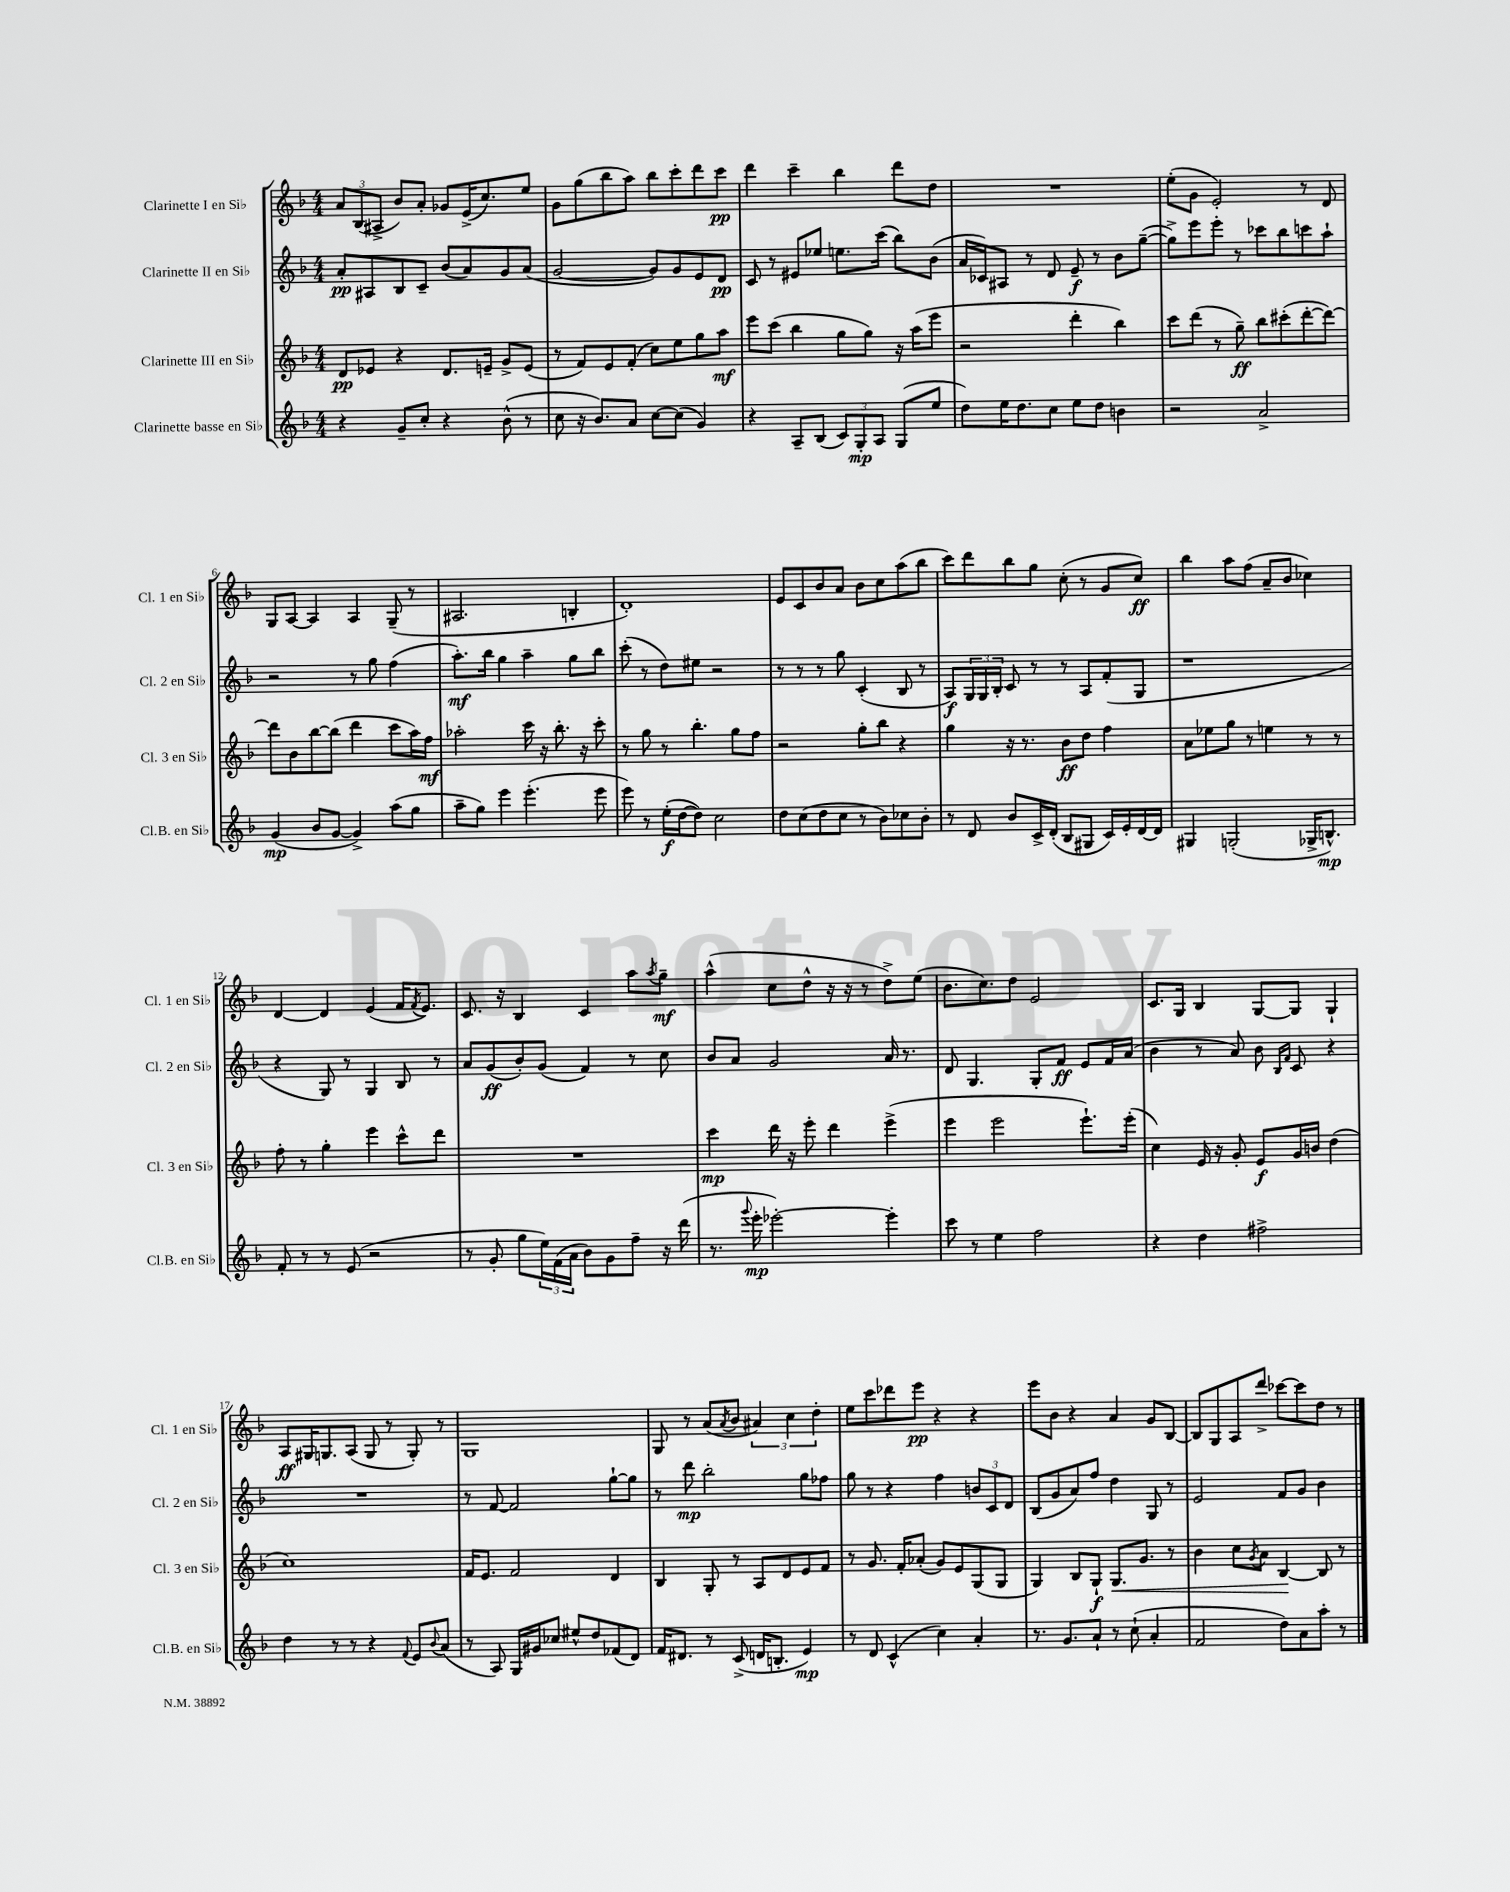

**kern	**kern	**kern	**kern
*staff4	*staff3	*staff2	*staff1
*clefG2	*clefG2	*clefG2	*clefG2
*k[b-]	*k[b-]	*k[b-]	*k[b-]
*M4/4	*M4/4	*M4/4	*M4/4
4r	8d/L	8a'/L	12a/L
.	.	.	(12B-/
.	8e-/J	8A#/	.
.	.	.	12A#^/J
8g~/L	4r	8B-/	8b-/L)
8cc'/J	.	8c~/J	8a'/J
4r	8.d/L	(8b-/L	8g-/L
.	.	8a/)	(16e^/K
.	16e~/Jk	.	8.cc/)
(8b-^^\	8g^/L	8g/	.
8r	(8e/J	(8a/J	8ee/J
=	=	=	=
8cc\	8r	[2g/	8g\L
16r	8f/L)	.	(8gg\
8.b-/L)	.	.	.
.	8e/	.	8bb-\
8a/J	(8f'/J	.	8aa\J)
[8cc\L	8cc\L)	8g/]L)	8bb-\L
(8cc\]J	8ee\	8g/	8ccc'\
4g/)	8gg\	8e/	8ddd\
.	8aa\J	8d/J	8ccc\J
=	=	=	=
4r	8eee\L	8c/	4ddd\
.	(8ccc\J	8r	.
8A~/L	4bb-\	8e#/L	4ccc~\
(8B-/J	.	8ee-/J	.
12c/L)	8gg\L	8.ee\L	4bb-\
12G'/	.	.	.
.	8gg\J)	.	.
12A/J	.	.	.
.	.	(16ccc\Jk	.
(8G/L	16r	8bb-\L)	8ddd\L
.	(16aa\LK	.	.
8ee/J	8eee\J	(8b-\J	8dd\J
=	=	=	=
8dd\L)	2r	16a/LL	1r
.	.	16c-/J)	.
16ee\K	.	8A#/J	.
8.dd\	.	.	.
.	.	8r	.
8cc\J	.	8d/	.
8ee\L	4ddd'\	8e~/	.
8dd\J	.	8r	.
4b\	4bb-\)	8b-\L	.
.	.	([8gg~\J	.
=	=	=	=
2r	8ccc\L	8gg^\]L)	(8ee'\L
.	(8ddd\J	8eee\	8g\J
.	8r	8eee'\J	2e'/)
.	8gg~\)	8r	.
2a^/	8bb-\L	8ccc-\L	.
.	(8ccc#'\	8bb-\	.
.	[8ddd'\	8ccc\	8r
.	8ddd\_J)	8aa`\J	8d/
=	=	=	=
(4g/	8ddd\]L	2r	8G/L
.	8b-\	.	[8A/J
8b-/L	[8bb-\	.	4A/]
[8g/J	(8bb-\]J	.	.
4g^/])	4ddd\	8r	4A/
.	.	8gg\	.
(8aa\L	8ccc\L	(4ff\	(8G~/
8gg\J	16aa\L)	.	8r
.	16ff\JJ	.	.
=	=	=	=
8aa~\L	2aa-'\	8.aa'\L)	2.A#/
8gg\J)	.	.	.
.	.	16bb-\Jk	.
4eee\	.	4gg\	.
(4.eee'\	16ccc\	4aa~\	.
.	16r	.	.
.	8.bb-'\	.	.
.	.	8gg\L	4B'/
.	16r	.	.
8eee\	8ccc'\	8bb-\J	.
=	=	=	=
8eee\)	8r	(8ccc'\	1d')
8r	8gg\	8r	.
(16ee'\LL	8r	8dd\L)	.
[16dd\J	.	.	.
8dd\]J)	4.bb-'\	8ee#\J	.
2cc\	.	2r	.
.	8gg\L	.	.
.	8ff\J	.	.
=	=	=	=
8dd\L	2r	8r	8e/L
(8cc\	.	8r	8c/
8dd\	.	8r	8b-/
8cc\J	.	8gg\	8a/J
8r	8gg'\L	(4c'/	8b-\L
8b-\L)	8bb-\J	.	8cc\
8cc-\	4r	8B-/	(8aa\
8b-'\J	.	8r	8bb-\J
=	=	=	=
8r	4gg\	8A/L)	8ccc\L)
8d/	.	24G/L	8ddd\
.	.	24G/	.
.	.	24B-'/JJ	.
8b-/L	16r	8c/	8bb-\
.	8.r	.	.
16c^/L	.	8r	8gg\J
(16d'/JJ	.	.	.
8B-/L	8b-\L	8r	(8cc'\
8G#/J	8dd\J	8A/L	8r
16c/LL)	4ff\	(8f'/	8g/L
16e'/	.	.	.
[16d/	.	8G/J	8cc/J)
16d/]JJ	.	.	.
=	=	=	=
4G#/	8a\L	1r	4bb-\
.	8ee-\	.	.
(2G'/	8gg\J	.	8aa\L
.	8r	.	(8ff\J
.	4ee\	.	8a~/L
.	.	.	8b-/J
16G-^/LK	8r	.	4cc-\)
8.B^^/J)	.	.	.
.	8r	.	.
=	=	=	=
8f'/	8ff'\	4r	[4d/
8r	8r	.	.
8r	4gg'\	8G/)	4d/]
(8e/	.	8r	.
2r	4eee\	4G/	(4e/
.	8ccc^^\L	8B-/	16f/LK
.	.	.	8qf/
.	.	.	8.e/J)
.	8ddd\J	8r	.
=	=	=	=
8r	1r	8a/L	8.c/
8g'/	.	(8g/	.
.	.	.	16r
8gg\L	.	8b-'/)	4B-/
24ee\L)	.	(8g/J	.
(24f\	.	.	.
24a\JJ	.	.	.
8b-\L)	.	4f/)	4c/
8g\	.	.	.
8ff~\J	.	8r	8aa\L
.	.	.	8qaa/
16r	.	8cc\	8gg~\J
(16ddd\	.	.	.
=	=	=	=
8.r	4ccc\	8b-/L	(4aa^^\
.	.	8a/J	.
8qqggg/	.	.	.
16eee'\	.	.	.
[2eee-'\)	16ddd\	2g/	8cc\L
.	16r	.	.
.	8eee'\	.	8dd^^\J
.	4ddd\	.	16r
.	.	.	16r
.	.	.	8r
4eee-'\]	(4eee^\	16a/	8dd^\L)
.	.	8.r	.
.	.	.	(8ee\J
=	=	=	=
8ccc\	4eee\	8d/	8.b-\L
8r	.	4.G/	.
.	.	.	8.cc\)
4ee\	2eee\	.	.
.	.	.	8dd\J
2ff\	.	8G'/L	2e/
.	.	8f/J	.
.	8.eee`\L)	8e/L	.
.	.	16f/L	.
.	(16eee'\Jk	(16a/JJ	.
=	=	=	=
4r	4cc\)	4b-\	8.c/L
.	.	.	16G/Jk
4dd\	16e/	8r	4B-/
.	16r	.	.
.	8g'/	8a/)	.
2ff#^\	8e/L	8b-\	[8G/L
.	.	16qqB-/LL	.
.	.	16qqf/JJ	.
.	16g/L	8c/	8G/]J
.	16b/JJ	.	.
.	(4dd\	4r	4G`/
=	=	=	=
4dd\	1cc)	1r	8A/L
.	.	.	16G#/K
.	.	.	8.G/
8r	.	.	.
8r	.	.	(8A/J
4r	.	.	8G/
.	.	.	8r
8qqf/	.	.	.
8e/L	.	.	8G'/)
8qqb-/	.	.	.
(8a/J	.	.	8r
=	=	=	=
8r	16f/LK	8r	1G
.	8.e/J	.	.
8A/)	.	[8f/	.
16G/LL	2f/	2f/]	.
16g#/J	.	.	.
8cc-/J	.	.	.
8ee#^^/L	.	.	.
8dd/	.	.	.
(8f-/	4d/	[8gg`\L	.
8d/J)	.	8gg\]J	.
=	=	=	=
16f/LK	4B-/	8r	8G/
8.d#/J	.	.	.
.	.	8ddd\	8r
8r	8G'/	2bb-'\	(8a/L
.	.	.	8qa/
(8c^/	8r	.	8b-/J
16d/LK	8A/L	.	6a#/)
8.B'/J	.	.	.
.	8d/	.	.
.	.	.	6cc\
4e/)	8e/	8gg\L	.
.	.	.	6dd'\
.	8f/J	8ff-\J	.
=	=	=	=
8r	8r	8gg\	8ee\L
8d/	8.g/	8r	8ccc\
(4c^^/	.	4r	8ddd-\
.	16f'/LK	.	.
.	(8a-'/J	.	8eee\J
4cc\)	8g/L)	4ff\	4r
.	8e/	.	.
4a'/	(8G/	12b/L	4r
.	.	12c/	.
.	8G/J	.	.
.	.	12d/J	.
=	=	=	=
8.r	4G/)	(8B-/L	8eee\L
.	.	8g/	8b-\J
8.g/L	.	.	.
.	8B-/L	8a/)	4r
8a`/J	8G`/J	8ff/J	.
8r	8.G/L	4dd\	4a/
(8cc`\	.	.	.
.	8.g/J	.	.
4a'/	.	8G/	8g/L
.	8r	8r	[8B-/J
=	=	=	=
2f/	4b-\	2e/	8B-/]L
.	.	.	8G/
.	8cc\L	.	8A/
.	8qg/	.	.
.	8a\J	.	8ddd^/J
8dd\L)	[4B-/	8f/L	[8ccc-\L
8a\	.	8g/J	8ccc-\]
8aa'\J	8B-/]	4b-\	8dd\J
8r	8r	.	8r
==	==	==	==
*-	*-	*-	*-
